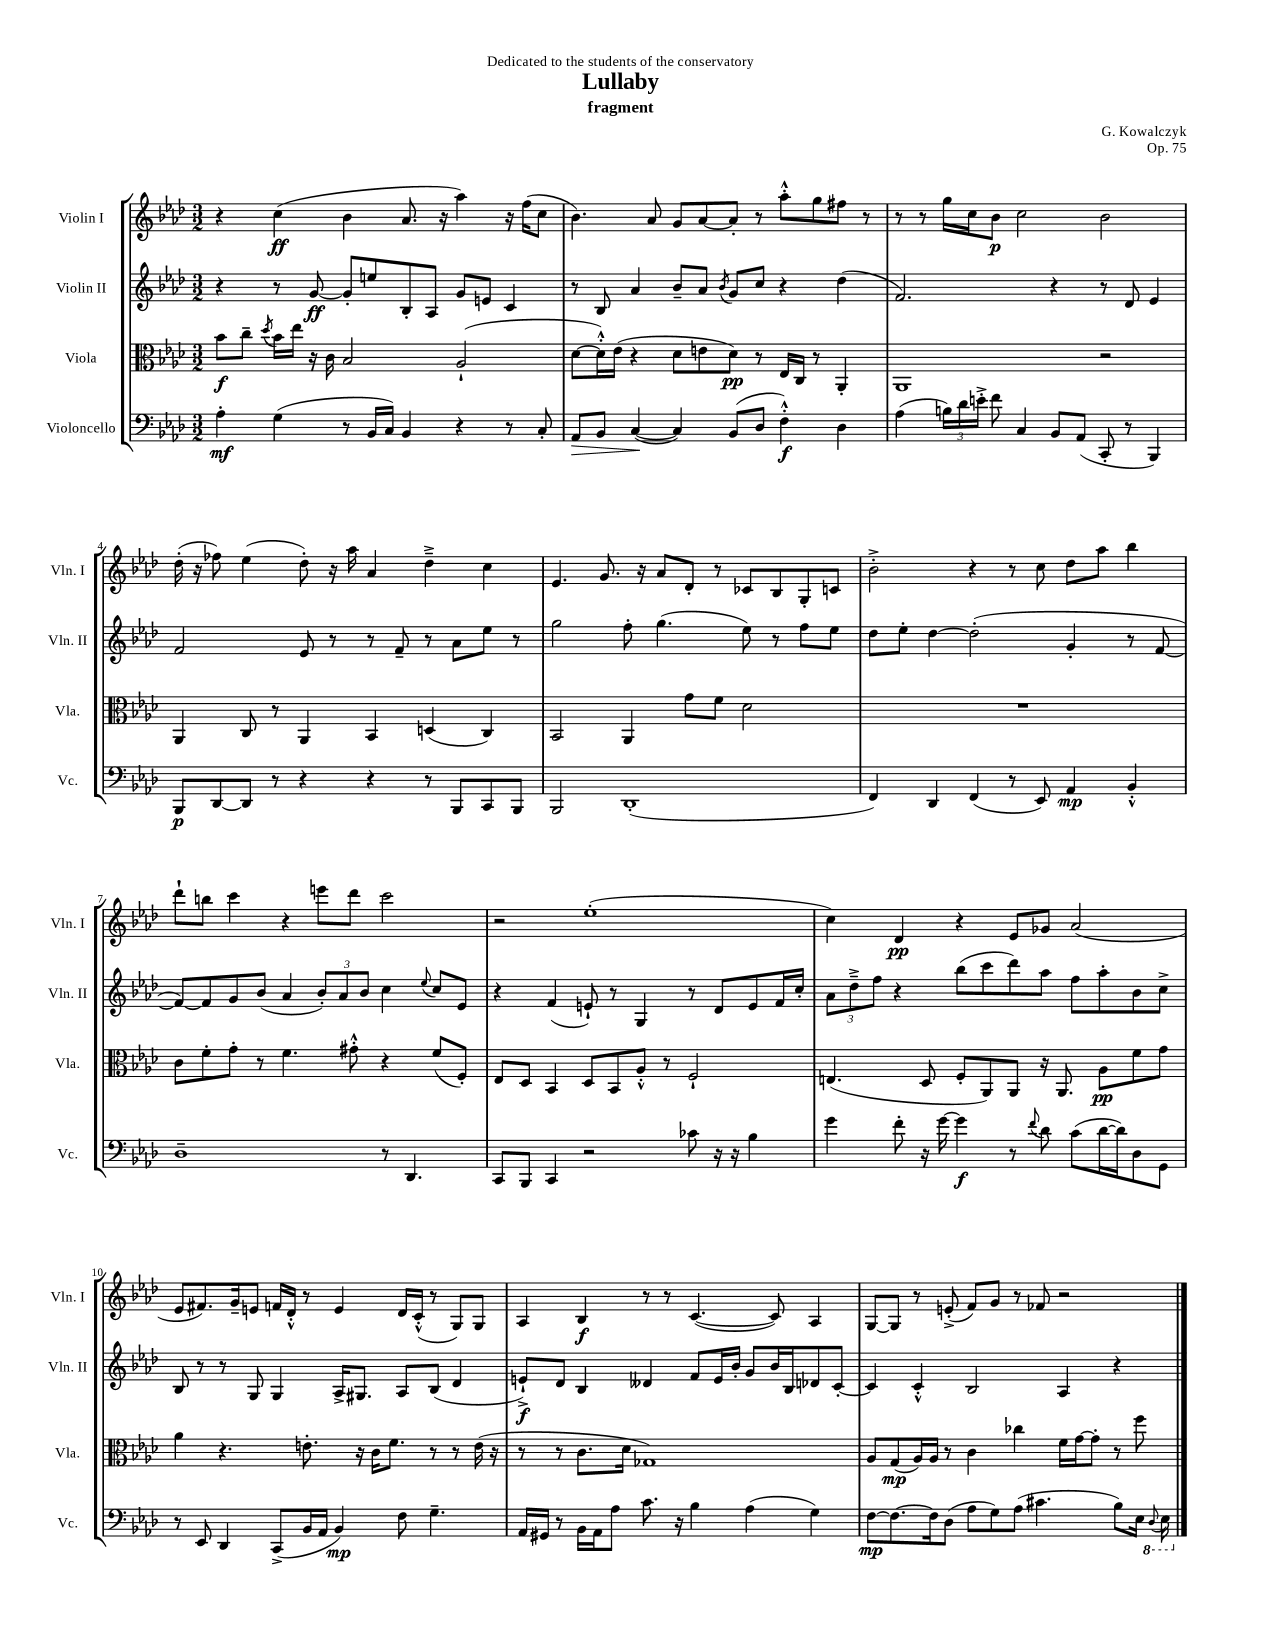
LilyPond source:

\header { title = "Lullaby" composer = "G. Kowalczyk" subtitle = "fragment" dedication = "Dedicated to the students of the conservatory" opus = "Op. 75" }
<<
\new StaffGroup <<
\new Staff = "s0" \with { instrumentName = "Violin I" shortInstrumentName = "Vln. I" } {
    \clef treble \key aes \major \numericTimeSignature \time 3/2
    \autoBeamOff r4 c''4\ff( bes'4 aes'8. r16 aes''4) r16 f''16[( c''8] |
    bes'4.) aes'8 g'8[ aes'8~ aes'8]-. r8 aes''8[-.-^ g''8 fis''8] r8 |
    r8 r8 g''16[ c''16 bes'8]\p c''2 bes'2 |
    des''16-.( r16 fes''8) ees''4( des''8-.) r16 aes''16 aes'4 des''4---> c''4 |
    ees'4. g'8. r16 aes'8[ des'8]-. r8 ces'8[ bes8 g8-. c'8] |
    bes'2-.-> r4 r8 c''8 des''8[ aes''8] bes''4 |
    des'''8[-! b''8] c'''4 r4 e'''8[ des'''8] c'''2 |
    r2 ees''1-.( |
    c''4) des'4\pp r4 ees'8[ ges'8] aes'2( |
    ees'8[ fis'8.) g'16-- e'8] f'16[ des'16]-.-^ r8 e'4 des'16[ c'16]-.-^( r8 g8[) g8] |
    aes4 bes4\f r8 r8 c'4.~( c'8) aes4 |
    g8[~ g8] r8 e'8-.->( f'8[) g'8] r8 fes'8 r2 \bar "|." |
}
\new Staff = "s1" \with { instrumentName = "Violin II" shortInstrumentName = "Vln. II" } {
    \clef treble \key aes \major \numericTimeSignature \time 3/2
    \autoBeamOff r4 r8 g'8~\ff g'8[-. e''8 bes8-. aes8] g'8[ e'8] c'4 |
    r8 bes8 aes'4 bes'8[-- aes'8] \acciaccatura { bes'8 } g'8[ c''8] r4 des''4( |
    f'2.) r4 r8 des'8 ees'4 |
    f'2 ees'8 r8 r8 f'8-- r8 aes'8[ ees''8] r8 |
    g''2 f''8-. g''4.( ees''8) r8 f''8[ ees''8] |
    des''8[ ees''8]-. des''4~ des''2-.( g'4-. r8 f'8~ |
    f'8[~) f'8 g'8 bes'8]( aes'4 \tuplet 3/2 { bes'8[-.) aes'8 bes'8] } c''4 \appoggiatura { ees''8 } c''8[ ees'8] |
    r4 f'4( e'8-!) r8 g4 r8 des'8[ e'8 f'16 c''16]-. |
    \tuplet 3/2 { aes'8[ des''8---> f''8] } r4 bes''8[( c'''8 des'''8) aes''8] f''8[ aes''8-. bes'8 c''8]-> |
    bes8 r8 r8 g8 g4 aes16[-> gis8.] aes8[ bes8]( des'4 |
    e'8[-!->\f) des'8] bes4 deses'4 f'8[ e'16 bes'16]-. g'8[ bes'16 bes16 des'8 c'8]~-. |
    c'4 c'4-.-^ bes2 aes4 r4 \bar "|." |
}
\new Staff = "s2" \with { instrumentName = "Viola" shortInstrumentName = "Vla." } {
    \clef alto \key aes \major \numericTimeSignature \time 3/2
    \autoBeamOff bes'8[\f c''8]-- \acciaccatura { des''8 } bes'16[ ees''16] r16 c'16 bes2 aes2-!( |
    des'8[~ des'16-.-^) ees'16]( r4 des'8[ e'8 des'8]\pp) r8 ees16[ c16] r8 aes,4-. |
    aes,1 r2 |
    aes,4 c8 r8 aes,4 bes,4 d4( c4) |
    bes,2 aes,4 g'8[ f'8] des'2 |
    R1. |
    c'8[ f'8-. g'8]-. r8 f'4. gis'8-.-^ r4 f'8[( f8]-.) |
    ees8[ des8] bes,4 des8[ bes,8 aes8]-.-^ r8 f2-! |
    e4.( des8 f8[-. aes,8) aes,8] r16 aes,8. aes8[\pp f'8 g'8] |
    aes'4 r4. e'8.-. r16 c'16[ f'8.] r8 r8 e'16( r16 |
    r8 r8 c'8.[ des'16] ges1) |
    aes8[ g8\mp( aes16) aes16] r8 c'4 ces''4 f'16[ g'16~ g'8]-. r8 f''8 \bar "|." |
}
\new Staff = "s3" \with { instrumentName = "Violoncello" shortInstrumentName = "Vc." } {
    \clef bass \key aes \major \numericTimeSignature \time 3/2
    \autoBeamOff aes4-.\mf g4( r8 bes,16[ c16]) bes,4 r4 r8 c8-. |
    aes,8[\> bes,8] c4~\!( c4) bes,8[( des8] f4-.-^\f) des4 |
    aes4( \tuplet 3/2 { b16[) des'16 e'16]-.-> } f'8 c4 bes,8[ aes,8]( c,8-. r8 bes,,4) |
    bes,,8[\p des,8~ des,8] r8 r4 r4 r8 bes,,8[ c,8 bes,,8] |
    bes,,2 des,1-.( |
    f,4) des,4 f,4( r8 ees,8) aes,4\mp bes,4-.-^ |
    des1-- r8 des,4. |
    c,8[ bes,,8] c,4 r2 ces'8 r16 r16 bes4 |
    g'4 f'8-. r16 g'16~ g'4\f r8 \appoggiatura { f'8 } des'8 c'8[( des'16~ des'16) des8 g,8] |
    r8 ees,8 des,4 c,8[->( bes,16 aes,16] bes,4\mp) f8 g4.-- |
    aes,16[ gis,16] r8 bes,16[ aes,16 aes8] c'8. r16 bes4 aes4( g4) |
    f8[~\mp f8.~ f16 des8]( aes8[ g8) aes8]( cis'4. bes8[) ees16] \ottava #-1 \appoggiatura { des,8 } ees,16 \ottava #0 \bar "|." |
}
>>
>>
